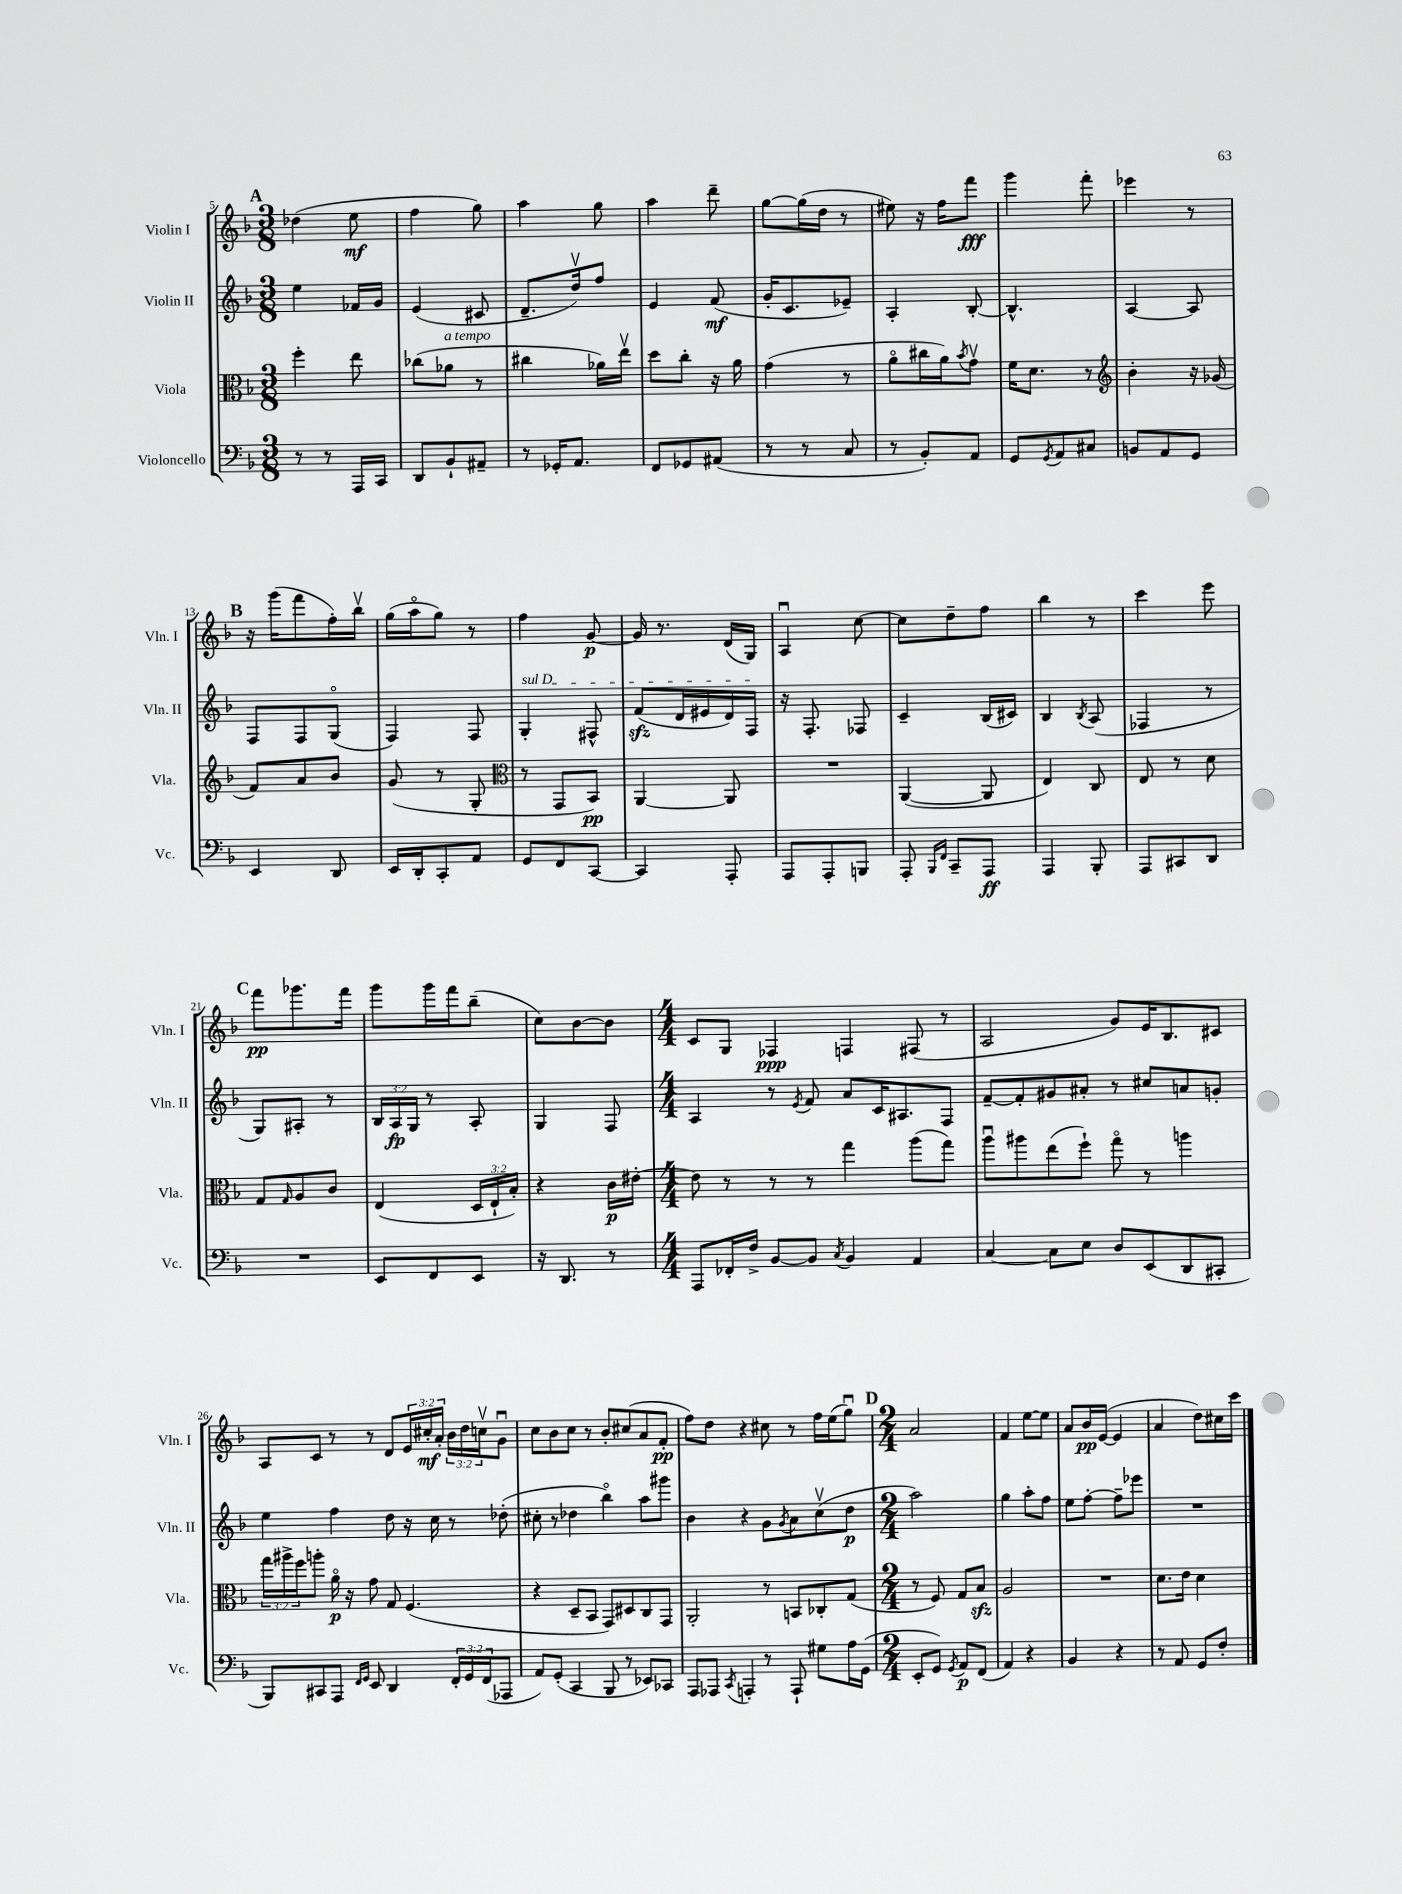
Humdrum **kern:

**kern	**dynam	**kern	**dynam	**kern	**dynam	**kern	**dynam
*part4	*part4	*part3	*part3	*part2	*part2	*part1	*part1
*staff4	*staff4	*staff3	*staff3	*staff2	*staff2	*staff1	*staff1
*I"Violoncello	*	*I"Viola	*	*I"Violin II	*	*I"Violin I	*
*I'Vc.	*	*I'Vla.	*	*I'Vln. II	*	*I'Vln. I	*
*clefF4	*	*clefC3	*	*clefG2	*	*clefG2	*
*k[b-]	*	*k[b-]	*	*k[b-]	*	*k[b-]	*
*M3/8	*	*M3/8	*	*M3/8	*	*M3/8	*
!!LO:REH:place=s1:t=A
=5	=5	=5	=5	=5	=5	=5	=5
8r	.	4ff'\	.	4ee\	.	(4dd-X\	.
8r	.	.	.	.	.	.	.
16AAA/LL	.	8ee\	.	16f-X/LL	.	8ee\	mf
16CC/JJ	.	.	.	16g/JJ	.	.	.
=6	=6	=6	=6	=6	=6	=6	=6
8DD/L	.	(8cc-X\L	.	(4e/	.	4ff\	.
!	!	!LO:TX:a:i:t=a tempo	!	!	!	!	!
8BB-`/	.	8a-X\J	.	.	.	.	.
8AA#X~/J	.	8r	.	8c#X/	.	8gg\)	.
=7	=7	=7	=7	=7	=7	=7	=7
8r	.	4cc#X\	.	8.d~/L	.	4aa\	.
16GG-X'/KL	.	.	.	.	.	.	.
8.AA/J	.	.	.	16ddv/k)	.	.	.
.	.	16a-X\LL)	.	8ff/J	.	8gg\	.
.	.	16eev\JJ	.	.	.	.	.
=8	=8	=8	=8	=8	=8	=8	=8
8FF/L	.	8dd\L	.	4e/	.	4aa\	.
8GG-X/	.	8cc'\J	.	.	.	.	.
(8AA#X/J	.	16r	.	(8f/	mf	8ddd~\	.
.	.	16a\	.	.	.	.	.
=9	=9	=9	=9	=9	=9	=9	=9
8r	.	(4g\	.	16g'/KL	.	[8gg\L	.
.	.	.	.	8.c/	.	.	.
8r	.	.	.	.	.	(16gg\L]	.
.	.	.	.	.	.	16dd\JJ	.
8C/	.	8r	.	8e-X~/J)	.	8r	.
=10	=10	=10	=10	=10	=10	=10	=10
8r	.	8a\L	.	4A'/	.	8ee#X\)	.
8BB-'/L)	.	16cc#X\L	.	.	.	16r	.
.	.	16a\J)	.	.	.	16ff\KL	.
.	.	8qb-/	.	.	.	.	.
8AA/J	.	8gv\J	.	[8B-'/	.	8fff\J	fff
=11	=11	=11	=11	=11	=11	=11	=11
8GG/L	.	16f\KL	.	4.B-^^/]	.	4ggg\	.
.	.	8.d\J	.	.	.	.	.
8qGG/	.	.	.	.	.	.	.
8AA/	.	.	.	.	.	.	.
8C#X/J	.	8r	.	.	.	8fff'\	.
=12	=12	=12	=12	=12	=12	=12	=12
*	*	*clefG2	*	*	*	*	*
8BBn/L	.	4b-'\	.	[4A/	.	4eee-X\	.
8AA/	.	.	.	.	.	.	.
8GG/J	.	16r	.	8A/]	.	8r	.
.	.	(16g-X/	.	.	.	.	.
!!LO:LB:g=z
!!LO:REH:place=s1:t=B
=13	=13	=13	=13	=13	=13	=13	=13
4EE/	.	8f/L)	.	8F/L	.	16r	.
.	.	.	.	.	.	(16ggg\KL	.
.	.	8a/	.	8F/	.	8fff\	.
8DD/	.	8b-/J	.	(8G/J	.	16ff'\L)	.
.	.	.	.	.	.	16bb-v\JJ	.
=14	=14	=14	=14	=14	=14	=14	=14
16EE/LL	.	(8g/	.	4F/)	.	(16gg\LL	.
16DD'/J	.	.	.	.	.	16aa\J	.
8CC'/	.	8r	.	.	.	8gg\J)	.
8AA/J	.	8G'/	.	8F/	.	8r	.
=15	=15	=15	=15	=15	=15	=15	=15
*	*	*clefC3	*	*	*	*	*
!	!	!	!	!LO:TX:a:i:t=sul D	!	!	!
8GG/L	.	8r	.	4G'/	.	4ff\	.
8FF/	.	8GG/L	.	.	.	.	.
[8CC/J	.	8BB-/J)	pp	8F#X^^/	.	[8g/	p
=16	=16	=16	=16	=16	=16	=16	=16
4CC/]	.	[4AA/	.	(8fzz/L	.	16g/]	.
.	.	.	.	.	.	8.r	.
.	.	.	.	16d/L	.	.	.
.	.	.	.	16e#X/	.	.	.
8AAA'/	.	8AA/]	.	16d/)	.	(16d/LL	.
.	.	.	.	16F/JJ	.	16G/JJ)	.
=17	=17	=17	=17	=17	=17	=17	=17
8AAA/L	.	4.r	.	16r	.	4Au/	.
.	.	.	.	8.F'/	.	.	.
8AAA'/	.	.	.	.	.	.	.
8BBBn/J	.	.	.	8F-X/	.	[8cc\	.
=18	=18	=18	=18	=18	=18	=18	=18
8AAA'/	.	([4AA/	.	4c~/	.	8cc\L]	.
16qqBBB-/LL	.	.	.	.	.	.	.
16qqFF/JJ	.	.	.	.	.	.	.
8CC~/L	.	.	.	.	.	8dd~\	.
8AAA/J	ff	8AA/]	.	(16B-/LL	.	8ff\J	.
.	.	.	.	16c#X/JJ)	.	.	.
=19	=19	=19	=19	=19	=19	=19	=19
4AAA/	.	4E/)	.	4B-/	.	4bb-\	.
.	.	.	.	8qB-/	.	.	.
8BBB-'/	.	8C/	.	(8A/	.	8r	.
=20	=20	=20	=20	=20	=20	=20	=20
8AAA/L	.	8E/	.	4F-X/	.	4ccc\	.
8CC#X/	.	8r	.	.	.	.	.
8DD/J	.	8d\	.	8r	.	8eee\	.
!!LO:LB:g=z
!!LO:REH:place=s1:t=C
=21	=21	=21	=21	=21	=21	=21	=21
4.r	.	8G/L	.	8G/L)	.	8fff\L	pp
.	.	16qqG/	.	.	.	.	.
.	.	8A/	.	8A#X'/J	.	8.ggg-X\	.
.	.	8c/J	.	8r	.	.	.
.	.	.	.	.	.	16fff\Jk	.
=22	=22	=22	=22	=22	=22	=22	=22
8EE/L	.	(4E/	.	24B-/LL	.	8ggg\L	.
.	.	.	.	24A/	fp	.	.
.	.	.	.	24G/JJ	.	.	.
8FF/	.	.	.	8r	.	16ggg\L	.
.	.	.	.	.	.	16fff\J	.
8EE/J	.	24D/LL	.	8A'/	.	(8bb-~\J	.
.	.	24E`/	.	.	.	.	.
.	.	24B-'/JJ)	.	.	.	.	.
=23	=23	=23	=23	=23	=23	=23	=23
16r	.	4r	.	4G/	.	8cc\L)	.
8.DD/	.	.	.	.	.	.	.
.	.	.	.	.	.	[8b-\	.
8r	.	16c\LL	p	8F/	.	8b-\J]	.
.	.	[16e#X'\JJ	.	.	.	.	.
=24	=24	=24	=24	=24	=24	=24	=24
*M4/4	*	*M4/4	*	*M4/4	*	*M4/4	*
8AAA/L	.	8e#\]	.	4A/	.	8c/L	.
16FF-X'/L	.	8r	.	.	.	8G/J	.
16F^/JJ	.	.	.	.	.	.	.
[8BB-/L	.	8r	.	8r	.	4F-X/	ppp
.	.	.	.	8qe/	.	.	.
8BB-/J]	.	8r	.	8f/	.	.	.
8qC/	.	.	.	.	.	.	.
4BB-/	.	4gg\	.	8a/L	.	4Fn/	.
.	.	.	.	16c/K	.	.	.
.	.	.	.	8.A#X/	.	.	.
4AA/	.	(8aa\L	.	.	.	(8F#X/	.
.	.	8gg\J)	.	8F/J	.	8r	.
=25	=25	=25	=25	=25	=25	=25	=25
[4C/	.	8aau\L	.	[8f~/L	.	2A/	.
.	.	8aa#X\	.	8f'/]	.	.	.
8C\L]	.	(8ee\	.	8g#X/	.	.	.
8E\J	.	8ff`\J)	.	8a#X'/J	.	.	.
8D/L	.	8gg\	.	8r	.	8g/L)	.
(8EE/	.	8r	.	8cc#X/L	.	16e/K	.
.	.	.	.	.	.	8.B-/	.
8DD/	.	4aan\	.	8an/	.	.	.
8CC#X'/J	.	.	.	8gn'/J	.	8c#X/J	.
!!LO:LB:g=z
=26	=26	=26	=26	=26	=26	=26	=26
8BBB-/L)	.	24gg\LL	.	4ee\	.	8A/L	.
.	.	24aa#X^\	.	.	.	.	.
.	.	24ff\J	.	.	.	.	.
8CC#X/	.	8aan'\J	.	.	.	8c/J	.
8AAA/J	.	16a\	p	4ff\	.	8r	.
.	.	16r	.	.	.	.	.
16qqFF/LL	.	.	.	.	.	.	.
16qqGG/JJ	.	.	.	.	.	.	.
8EE/	.	8g\	.	.	.	8r	.
4DD/	.	8G/	.	8dd\	.	8d/L	.
.	.	(4.F/	.	16r	.	24e/L	.
.	.	.	.	.	.	24cc#X'/	mf
.	.	.	.	16cc\	.	.	.
.	.	.	.	.	.	24a'/JJ	.
24FF'/LL	.	.	.	8r	.	24b-\LL	.
24GG/	.	.	.	.	.	24dd\	.
(24FF/J	.	.	.	.	.	24ccnv\J	.
8AAA-X/J	.	.	.	(8dd-X'\	.	8gu\J	.
=27	=27	=27	=27	=27	=27	=27	=27
8AA/L)	.	4r	.	8cc#X'\	.	8cc\L	.
(8GG'/J	.	.	.	8r	.	8b-\	.
4CC/	.	8D~/L	.	4dd-X\	.	8cc\J	.
.	.	8BB-/J	.	.	.	8r	.
8BBB-/	.	8GG/L)	.	4bb-\)	.	8b-'/L	.
8r	.	8D#X/	.	.	.	(8cc#X/	.
8EE-X/L)	.	8C/	.	8aa\L	.	8a/	.
8CC-X/J	.	8GG/J	.	8ggg#X\J	.	8f'/J	pp
=28	=28	=28	=28	=28	=28	=28	=28
8AAA/L	.	2AA'/	.	4b-\	.	8ff\L)	.
8AAA-X/J	.	.	.	.	.	8dd\J	.
8qCC/	.	.	.	.	.	.	.
4AAAn'/	.	.	.	4r	.	4r	.
8r	.	8r	.	8g\L	.	8cc#X\	.
.	.	.	.	8qg/	.	.	.
8AAA`/	.	8BBn/L	.	8a\	.	8r	.
8G#X\L	.	8C-X'/	.	(8ccv\	.	16ff\LL	.
.	.	.	.	.	.	(16ee\J	.
16A\L	.	(8G/J	.	8dd\J	p	8ggu\J)	.
(16GG\JJ	.	.	.	.	.	.	.
!!LO:REH:place=s1:t=D
=29	=29	=29	=29	=29	=29	=29	=29
*M2/4	*	*M2/4	*	*M2/4	*	*M2/4	*
8EE'/L	.	8r	.	2aa\)	.	2a/	.
8GG/J)	.	8F/)	.	.	.	.	.
8qGG/	.	.	.	.	.	.	.
8AA/L	p	8G/L	.	.	.	.	.
(8FF/J	.	8B-zz/J	.	.	.	.	.
=30	=30	=30	=30	=30	=30	=30	=30
4AA/)	.	2A/	.	4gg\	.	4f/	.
4r	.	.	.	8aa'\L	.	[8ee\L	.
.	.	.	.	8ff\J	.	8ee\J]	.
=31	=31	=31	=31	=31	=31	=31	=31
4BB-/	.	2r	.	8ee\L	.	8a/L	.
.	.	.	.	[8ff'\J	.	16b-/L	pp
.	.	.	.	.	.	([16e/JJ	.
4r	.	.	.	8ff~\L]	.	4e/]	.
.	.	.	.	8eee-X\J	.	.	.
=32	=32	=32	=32	=32	=32	=32	=32
8r	.	8.d\L	.	2r	.	4a/	.
8AA/	.	.	.	.	.	.	.
.	.	16e\Jk	.	.	.	.	.
8GG/L	.	4d\	.	.	.	8dd\L)	.
8F'/J	.	.	.	.	.	16cc#X\L	.
.	.	.	.	.	.	16ccc\JJ	.
==	==	==	==	==	==	==	==
*-	*-	*-	*-	*-	*-	*-	*-
